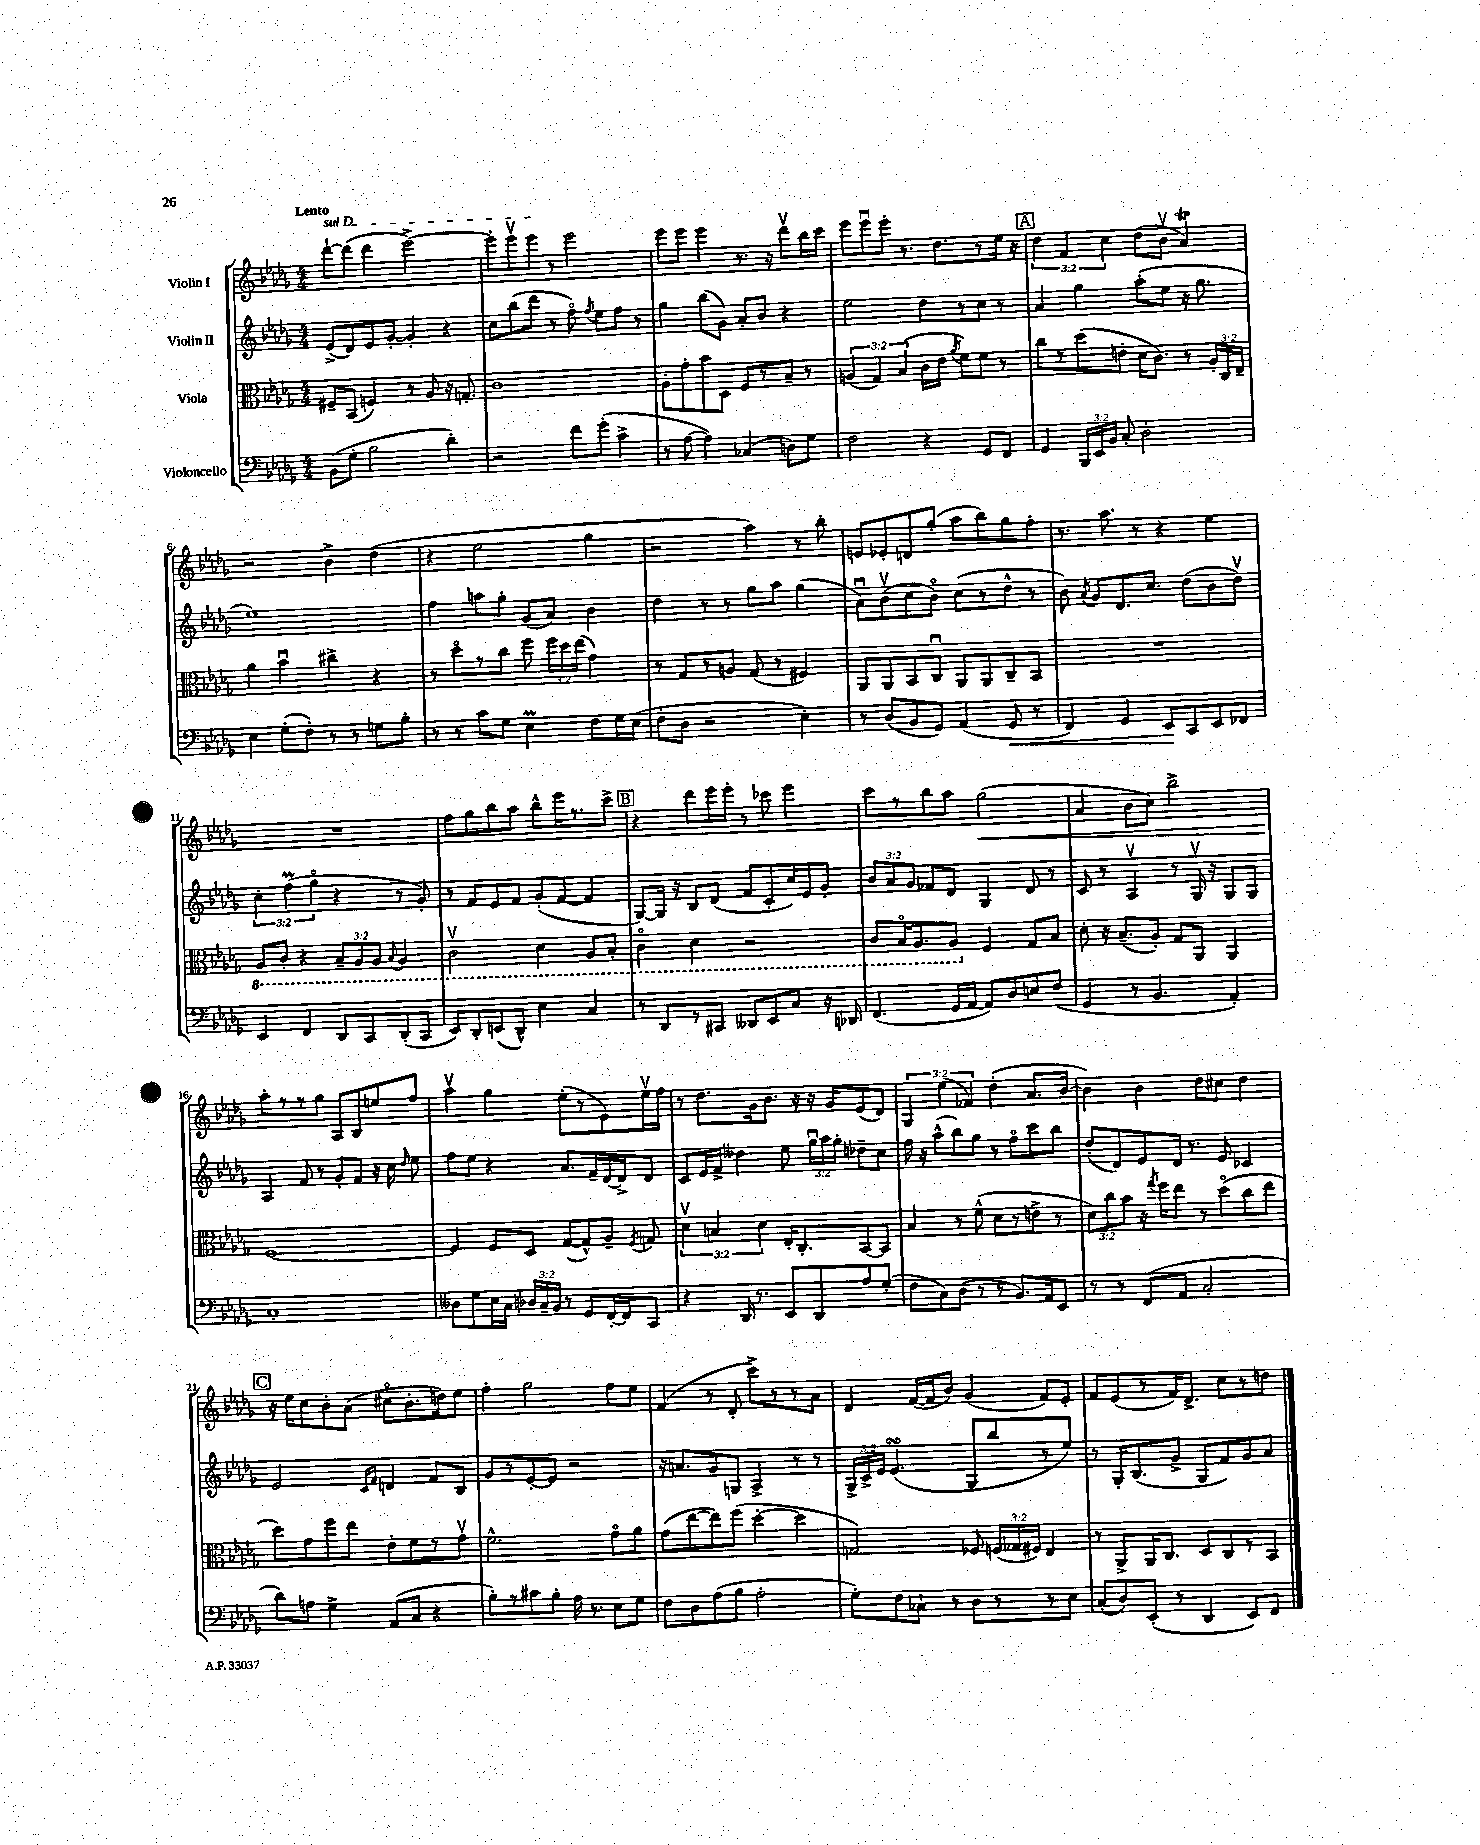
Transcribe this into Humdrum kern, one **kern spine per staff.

**kern	**kern	**kern	**kern
*staff4	*staff3	*staff2	*staff1
*clefF4	*clefC3	*clefG2	*clefG2
*k[b-e-a-d-g-]	*k[b-e-a-d-g-]	*k[b-e-a-d-g-]	*k[b-e-a-d-g-]
*M4/4	*M4/4	*M4/4	*M4/4
(8BB-	8F#~	(8e-^	[8ddd-`
8G-'	(8BB-	8d-)	(8ddd-]
2B-	4F)	8e-	4ddd-
.	.	[8g-'	.
.	8r	4g-']	[2eee-^)
.	8A-	.	.
4d-')	16r	4r	.
.	8.G'	.	.
=	=	=	=
2r	1c	8cc	8eee-']
.	.	(8bb-	8eee-v
.	.	8ddd-	8eee-
.	.	8r	8r
8f	.	8ffo)	2eee-
.	.	8qff	.
(8g-'	.	8ee-	.
4c^	.	8ff	.
.	.	8r	.
=	=	=	=
8r	8A-'	4gg-	8eee-
[8A-	8g-'	.	8eee-
4A-])	8b-	(8bb-	4eee-
.	8D-	8g-)	.
(4C-	8F	8a-'	8.r
.	8r	8b-	.
.	.	.	16r
8D)	8B-~	4r	8ddd-v
8G-	8r	.	16bb-
.	.	.	16ccc
=	=	=	=
2F	(6A	2ee-	8eee-
.	.	.	8eee-u
.	6G-)	.	.
.	.	.	8eee-'
.	(6B-	.	.
.	.	.	8.r
4r	16c	8dd-	.
.	16e-	.	8.dd-
.	8qa-	.	.
.	8f)	8r	.
8GG-	8f	8cc	8r
8FF	8r	8r	16ee-
.	.	.	16r
=	=	=	=
4GG-	8cc	4a-	6dd-
.	8r	.	.
.	.	.	6f
24BBB-	(8dd-	4gg-	.
24EE-	.	.	.
24BB-	.	.	6cc
8C'	8e'	.	.
2D-'	16d-	(8aa-'	(8dd-
.	8.c)	.	.
.	.	8ee-	8b-v
.	8r	16r	4a-)
.	.	8.gg-	.
.	24A-'	.	.
.	24C	.	.
.	24E-~	.	.
=	=	=	=
4E-	4a-	1ee-)	2r
(8G-'	4b-u	.	.
8F')	.	.	.
8r	4cc#^	.	4b-^
8r	.	.	.
8G	4r	.	(4dd-
8B-'	.	.	.
=	=	=	=
8r	8r	4ff	4r
8r	8dd-o	.	.
8c	8r	8aa	2ee-
8G-	8cc	8gg-'	.
4E-	8ff	(8g-	.
.	24ff	8a-)	.
.	24dd-	.	.
.	(24ee-	.	.
8F	4g-)	4b-	4gg-
16G-	.	.	.
(16E-	.	.	.
=	=	=	=
8F'	8r	4dd-	2r
8D-	8G-	.	.
2r	8r	8r	.
.	8A	8r	.
.	(8G-	8gg-	4aa-)
.	8r	8aa-	.
4E-')	4F#)	(4gg-	8r
.	.	.	8bb-'
=	=	=	=
8r	8AA-	8a-u)	8e
(8D-	8AA-	(8b-v	8e-'
8BB-	8BB-	8cc	8d
8GG-)	8Cu	8b-o)	(8gg-'
(4AA-	8AA-	(8cc	8aa-
.	8AA-	8r	8bb-)
8GG-	8C~	8dd-^^	8gg-
8r	8BB-	8r	8ff'
=	=	=	=
4FF)	1r	8b-)	8.r
.	.	8qa-	.
.	.	8g-	.
.	.	.	8.aa-
4GG-	.	8.d-	.
.	.	.	8r
.	.	8.cc	.
8EE-	.	.	4r
8CC	.	(8dd-	.
8EE-	.	8b-	4ee-
8FF-	.	8dd-v)	.
=	=	=	=
4EE-	8AA-	6cc'	1r
.	8C'	.	.
.	.	(6ff	.
4FF	4r	.	.
.	.	6gg-o	.
8DD-	12BB-~	4r	.
.	12AA-	.	.
8CC	.	.	.
.	12AA-	.	.
.	8qqBB-	.	.
(8DD-'	4AA-	8r	.
8CC	.	8g-')	.
=	=	=	=
8EE-)	2Cv	8r	8ff
8DD-'	.	8f	8gg-
(8EE	.	8e-	8bb-
8DD-^^)	.	8f	8aa-
4E-	4D-	(8g-'	8bb-^^
.	.	[8f	16eee-
.	.	.	8.r
4C	8AA-	4f]	.
.	8BB-'	.	8ccc^
=	=	=	=
8r	4Co	[8G-)	4r
8DD-	.	16G-]	.
.	.	16r	.
8r	4D-	8B-	8ddd-
8CC#	.	(8d-	16eee-
.	.	.	16eee-'
8DD--	2r	8f	8r
8EE-	.	8c'	8ccc-
8C	.	16cc)	4eee-
.	.	16e-	.
16r	.	8g-'	.
16DD-	.	.	.
=	=	=	=
(4.FF	8C	12b-	8ccc
.	.	12a-	.
.	16BB-o	.	8r
.	.	12g-	.
.	8.AA-	.	.
.	.	8f-	8bb-
16GG-	8AA-	8d-	8aa-
[16AA-	.	.	.
8AA-])	4F	4G-	(2gg-
8D-	.	.	.
8E	8G-	8d-	.
(8F	8B-	8r	.
=	=	=	=
4GG-	8d-'	8c	4a-
.	16r	8r	.
.	(8.B-~	.	.
8r	.	4A-v	8b-
4.BB-	8A-')	.	8cc)
.	8G-	8r	2bb-^
.	8AA-	16G-v	.
.	.	16r	.
4AA-')	4AA-	8G-	.
.	.	8G-	.
=	=	=	=
1C'	[1F	4A-	8aa-'
.	.	.	8r
.	.	8f	8r
.	.	8r	8gg-
.	.	8g-'	8A-
.	.	8f	8B-
.	.	16r	8ee
.	.	16cc	.
.	.	16qqdd-	.
.	.	8ee-	8ff
=	=	=	=
8D--	4F]	8ff	4aa-v
8G-	.	8ee-	.
16E-	8F	4r	4gg-
16C	.	.	.
24D-	8D-	.	.
24C~	.	.	.
24BB-	.	.	.
8r	([8G-	8.a-	(8ee-'
8GG-	8G-^^])	.	8r
.	.	16f~	.
[16FF'	8A-~	[16d-	8e-)
16FF]	.	16d-^]	.
.	8qF	.	.
8CC	8G	8d-	16ee-v
.	.	.	16ff
=	=	=	=
4r	6d-v	8c	8r
.	.	16e-	8.dd-
.	6B	.	.
.	.	16f^	.
16DD-	.	4dd--	.
8.r	.	.	16g-
.	6d-	.	.
.	.	.	8.b-
8EE-	16E-'	8ee-	.
.	8.C'	.	16r
8DD-	.	24gg-u	16r
.	.	24aa-	.
.	.	.	16g-
.	.	24gg-'	.
8A-	[8BB-	8dd-~	(8e-
(8G-'	8BB-]	8cc	8d-)
=	=	=	=
8F	4B-	16ff	6G-
.	.	16r	.
8C)	.	(8aa-^^	.
.	.	.	(6ee-
(8D-	8r	8bb-)	.
.	.	.	6f-)
8r	(8f^^	8gg-	.
8r	8d-	8r	(4dd-'
8.BB-)	8r	8ffo	.
.	8e^	8ccc	8.a-
16AA-	.	.	.
8EE-	8r	8bb-	.
.	.	.	[16b-
=	=	=	=
8r	12d-)	(8dd-'	4b-])
.	12cc	.	.
8r	.	8d-)	.
.	12b-	.	.
(8FF	16r	8e-	4b-
.	8qgg-	.	.
.	16ff	.	.
8AA-	8ee-	16d-	.
.	.	8.r	.
2C'	8r	.	8dd-
.	(8dd-o	8e-	8cc#
.	8cc	4c-	4dd-
.	8ee-	.	.
=	=	=	=
8d-)	8dd-)	2e-	16r
.	.	.	16ee-
8A	8g-	.	8cc
4G-^	8ff	.	8b-'
.	8ee-	.	(8a-
.	.	16qqc	.
.	.	16qqf	.
(8AA-	8e-'	4d	8cc#o
8C	8f	.	8.b-'
4r	8r	8f	.
.	.	.	16dd)
.	8g-v	8B-	8ee-
=	=	=	=
8B-')	2.f^^	8g-	4ff'
8r	.	8r	.
8c#	.	[8e-'	2gg-
8B-'	.	8e-]	.
16A-	.	2r	.
8.r	.	.	.
8E-	8g-o	.	8ff
8G-	8a-	.	8ee-
=	=	=	=
8F	(8g-	16r	(4f
.	.	8.a	.
8D-	[8ee-	.	.
(8A-	8ee-])	8g-	8r
8B-	(8ff	8G	8d-'
2A-'	[4dd-'	4A-^	8ccc^)
.	.	.	8r
.	4dd-]	8r	8r
.	.	8r	8a-
=	=	=	=
8G-')	2G)	24G-^	4d-
.	.	24c^	.
.	.	24e-	.
8F	.	(4.e-	.
8C-`	.	.	([16f
.	.	.	16f]
8r	.	.	8b-)
8D-	8F-	8G-	(4g-
8r	(24F	8bb-	.
.	24G-	.	.
.	24F#)	.	.
8r	4E-	8r	8f)
8E-	.	8ee-)	8e-'
=	=	=	=
(8C'	8r	8r	8f
8D-)	8AA-^	16G-'	(8e-
.	.	(8.B-	.
(8EE-'	16AA-	.	8r
.	8.C	.	.
8r	.	8g-^	16f)
.	.	.	8.d-^
4DD-	8D-	8G-	.
.	8C	8f)	8cc
8EE-)	8r	8g-	8r
8FF	8BB-	8a-	8dd
==	==	==	==
*-	*-	*-	*-
